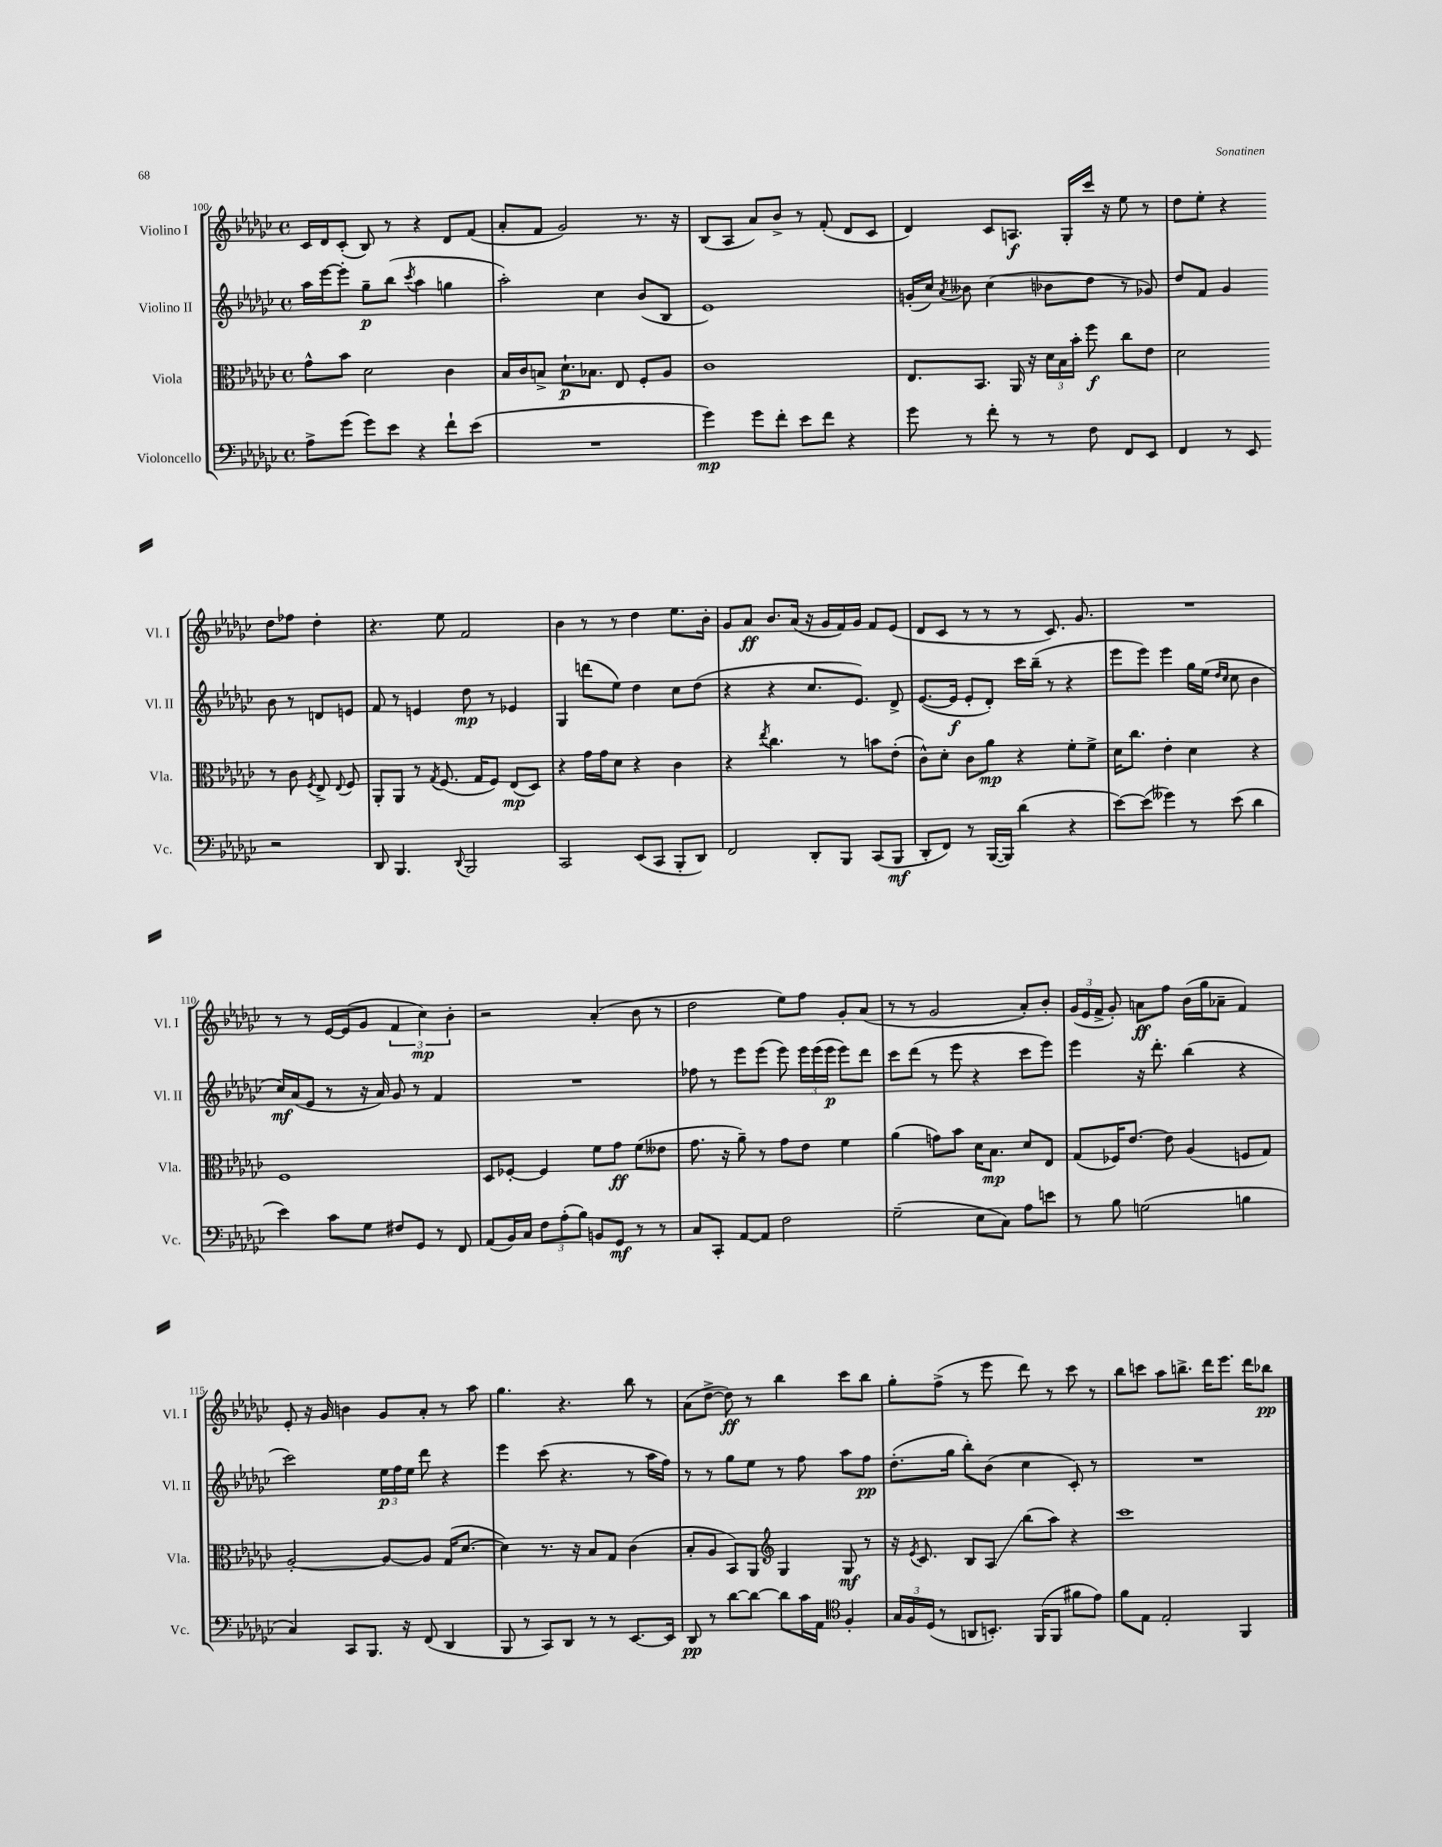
<<
\new StaffGroup <<
\new Staff = "s0" \with { instrumentName = "Violino I" shortInstrumentName = "Vl. I" } {
    \clef treble \key ges \major \defaultTimeSignature \time 4/4
    \autoBeamOff ces'16[ des'16 ces'8]-.( bes8) r8 r4 des'8[ f'8]( |
    aes'8[-. f'8] ges'2) r8. r16 |
    bes8[( aes8] aes'8[) bes'8]-> r8 f'8-.( des'8[ ces'8] |
    des'4) ces'8[ a8.]\f ges16[-. ces'''16] r16 ees''8 r8 |
    des''8[ ees''8]-. r4 des''8[ fes''8] des''4-. |
    r4. ees''8 f'2 |
    bes'4 r8 r8 des''4 ees''8.[ bes'16]-. |
    ges'8[ aes'8]\ff bes'8.[ aes'16]( r16 ges'16[ f'16) ges'16] f'8[ ees'8]( |
    des'8[ ces'8] r8 r8 r8 ces'8.) ges'8. |
    R1 |
    r8 r8 ees'16[~ ees'16( ges'8] \tuplet 3/2 { f'4 ces''4\mp) bes'4-. } |
    r2 aes'4-.( bes'8 r8 |
    des''2 ees''8[) f''8] ges'8[-. aes'8]( |
    r8 r8 ges'2 aes'8[-.) bes'8]-. |
    \tuplet 3/2 { ges'16[( ees'16 f'16]-> } ges'8-.) a'8[\ff f''8] bes'16[( ges''16 aes'8]-- f'4) |
    ees'8-. r16 ges'16 b'4 ges'8[ aes'8]-. r8 aes''8 |
    ges''4. r4. bes''8 r8 |
    aes'8[( des''8]~-> des''8\ff) r8 bes''4 ces'''8[ bes''8] |
    ges''8[-. f''8]->( r8 ees'''8 des'''8) r8 ces'''8 r8 |
    bes''8[ c'''8] aes''8[ b''8.]-> des'''16[ ees'''8.] des'''16[ bes''8]\pp \bar "|." |
}
\new Staff = "s1" \with { instrumentName = "Violino II" shortInstrumentName = "Vl. II" } {
    \clef treble \key ges \major \defaultTimeSignature \time 4/4
    \autoBeamOff aes''16[ ees'''16~ ees'''8]-. ges''8[--\p bes''8]( \acciaccatura { ces'''8 } aes''4 g''4 |
    aes''2-.) ces''4 bes'8[( bes8] |
    ees'1) |
    g'16[-.( ces''16]) \acciaccatura { aes'8 } beses'8 ces''4( bes'8[ des''8] r8 ges'8) |
    des''8[ f'8] ges'4 bes'8 r8 d'8[ e'8] |
    f'8 r8 e'4 des''8\mp r8 ees'4 |
    ges4 d'''8[( ees''8]) des''4 ces''8[ des''8]( |
    r4 r4 ces''8.[ ees'8.]) des'8-> |
    ees'8.[~( ees'16]\f ees'8[-. des'8]-.) ces'''16[ bes''16]--( r8 r4 |
    ees'''8[ ees'''8]) ees'''4 ges''16[ ees''16]( \grace { des''16[ ces''16] } ces''8 bes'4 |
    ces''16[\mf) aes'16( ees'8] r8 r16 aes'16) ges'8 r8 f'4 |
    R1 |
    fes''8 r8 ees'''8[ ees'''8]( ees'''8) \tuplet 3/2 { ees'''16[ ees'''16( ees'''16]\p } ees'''8[) des'''8] |
    ces'''8[ des'''8]( r8 ees'''8 r4 ces'''8[ ees'''8]) |
    ees'''4 r16 des'''8.-. bes''4( r4 |
    ces'''2) \tuplet 3/2 { ees''16[\p f''16 ees''16] } des'''8 r4 |
    ees'''4 ces'''8( r4. r8 aes''16[ f''16]) |
    r8 r8 ges''8[ ees''8] r8 f''8 aes''8[ f''8]\pp |
    des''8.[-.( ges''16] bes''8[-.) bes'8]( ces''4 ces'8-.) r8 |
    R1 \bar "|." |
}
\new Staff = "s2" \with { instrumentName = "Viola" shortInstrumentName = "Vla." } {
    \clef alto \key ges \major \defaultTimeSignature \time 4/4
    \autoBeamOff ges'8[-^ bes'8] des'2 ces'4 |
    bes16[ ces'16 b8]-> des'8.[-!\p bes8.] ees8 f8[-. aes8] |
    ces'1 |
    ees8.[ bes,8.] aes,16 r16 \tuplet 3/2 { des'16[ bes16 bes'16]-. } f''8\f ces''8[ ees'8] |
    des'2 r8 ces'8 \acciaccatura { f8 } ees8-> \appoggiatura { ees8 } f8 |
    aes,8[-. aes,8] r8 \acciaccatura { ges8 } f8.( ges16[ f8]) ees8[\mp( des8]) |
    r4 ges'16[ ges'16 des'8] r4 ces'4 |
    r4 \acciaccatura { ees''8 } ces''4. r8 b'8[ ees'8]-.( |
    ces'8[-^) des'8]-. ces'8[ aes'8]\mp r4 f'8[-. f'8]-> |
    des'16[ ces''8.] ees'4-. des'4 r4 |
    f1 |
    des8[ fes8]~-. fes4 f'8[ ges'8]\ff f'8[( eeses'8] |
    ges'8. r16 aes'8--) r8 ges'8[ ees'8] f'4 |
    aes'4( g'8[) bes'8] des'16[ bes8.]\mp des'8[ ees8] |
    ges8[( fes16) ees'8.]~ ees'8 aes4( f8[ ges8]) |
    aes2~-. aes8[~ aes8] ges16[( des'8.]~ |
    des'4) r8. r16 bes8[ ges8] ces'4( |
    bes8[-. aes8] bes,8[) aes,8] \clef treble ges4 ges8\mf r8 |
    r16 \acciaccatura { ees'8 } ces'8. bes8[ aes8]\glissando bes''8[( aes''8]) r4 |
    ces'''1 \bar "|." |
}
\new Staff = "s3" \with { instrumentName = "Violoncello" shortInstrumentName = "Vc." } {
    \clef bass \key ges \major \defaultTimeSignature \time 4/4
    \autoBeamOff aes8[-> ges'8]( ges'8[) ees'8] r4 f'8[-! ees'8]( |
    R1 |
    ges'4\mp) ges'8[ f'8]-. ees'8[ f'8] r4 |
    ges'8 r8 f'8-. r8 r8 f8 f,8[ ees,8] |
    f,4 r8 ees,8 r2 |
    des,8 bes,,4. \appoggiatura { des,8 } bes,,2 |
    ces,2 ees,8[( ces,8] bes,,8[-. des,8]) |
    f,2 des,8[-. bes,,8] ces,8[( bes,,8]\mf |
    des,8[-. f,8]) r8 bes,,16[~( bes,,16]) des'4( r4 |
    ees'8[~) ees'8]( geses'4) r8 ees'8( des'4 |
    ees'4) ces'8[ ges8] fis8[ ges,8] r8 f,8 |
    aes,8[( bes,16) ces16] \tuplet 3/2 { f8[ aes8-.( bes8]) } b,8[ ges,8]\mf r8 r8 |
    ces8[ ces,8]-. aes,8[~ aes,8] f2 |
    ges2--( ees8[ ces8]) aes8[ e'8] |
    r8 bes8 g2( b4 |
    ces4) ces,8[ bes,,8.] r16 f,8( des,4 |
    bes,,8 r8 ces,8[) des,8] r8 r8 ees,8.[~ ees,16] |
    des,8\pp r8 des'8[~ des'8]~ des'8[ ces'16 aes,16] \clef tenor f4-. |
    \tuplet 3/2 { ges16[ f16 des16]( } r8 a,8[ b,8.]-.) f,16[( f,8] fis'8[ ees'8]) |
    f'8[ ees8] ees2-. f,4 \bar "|." |
}
>>
>>
\layout { \context { \Score currentBarNumber = #100 } }
